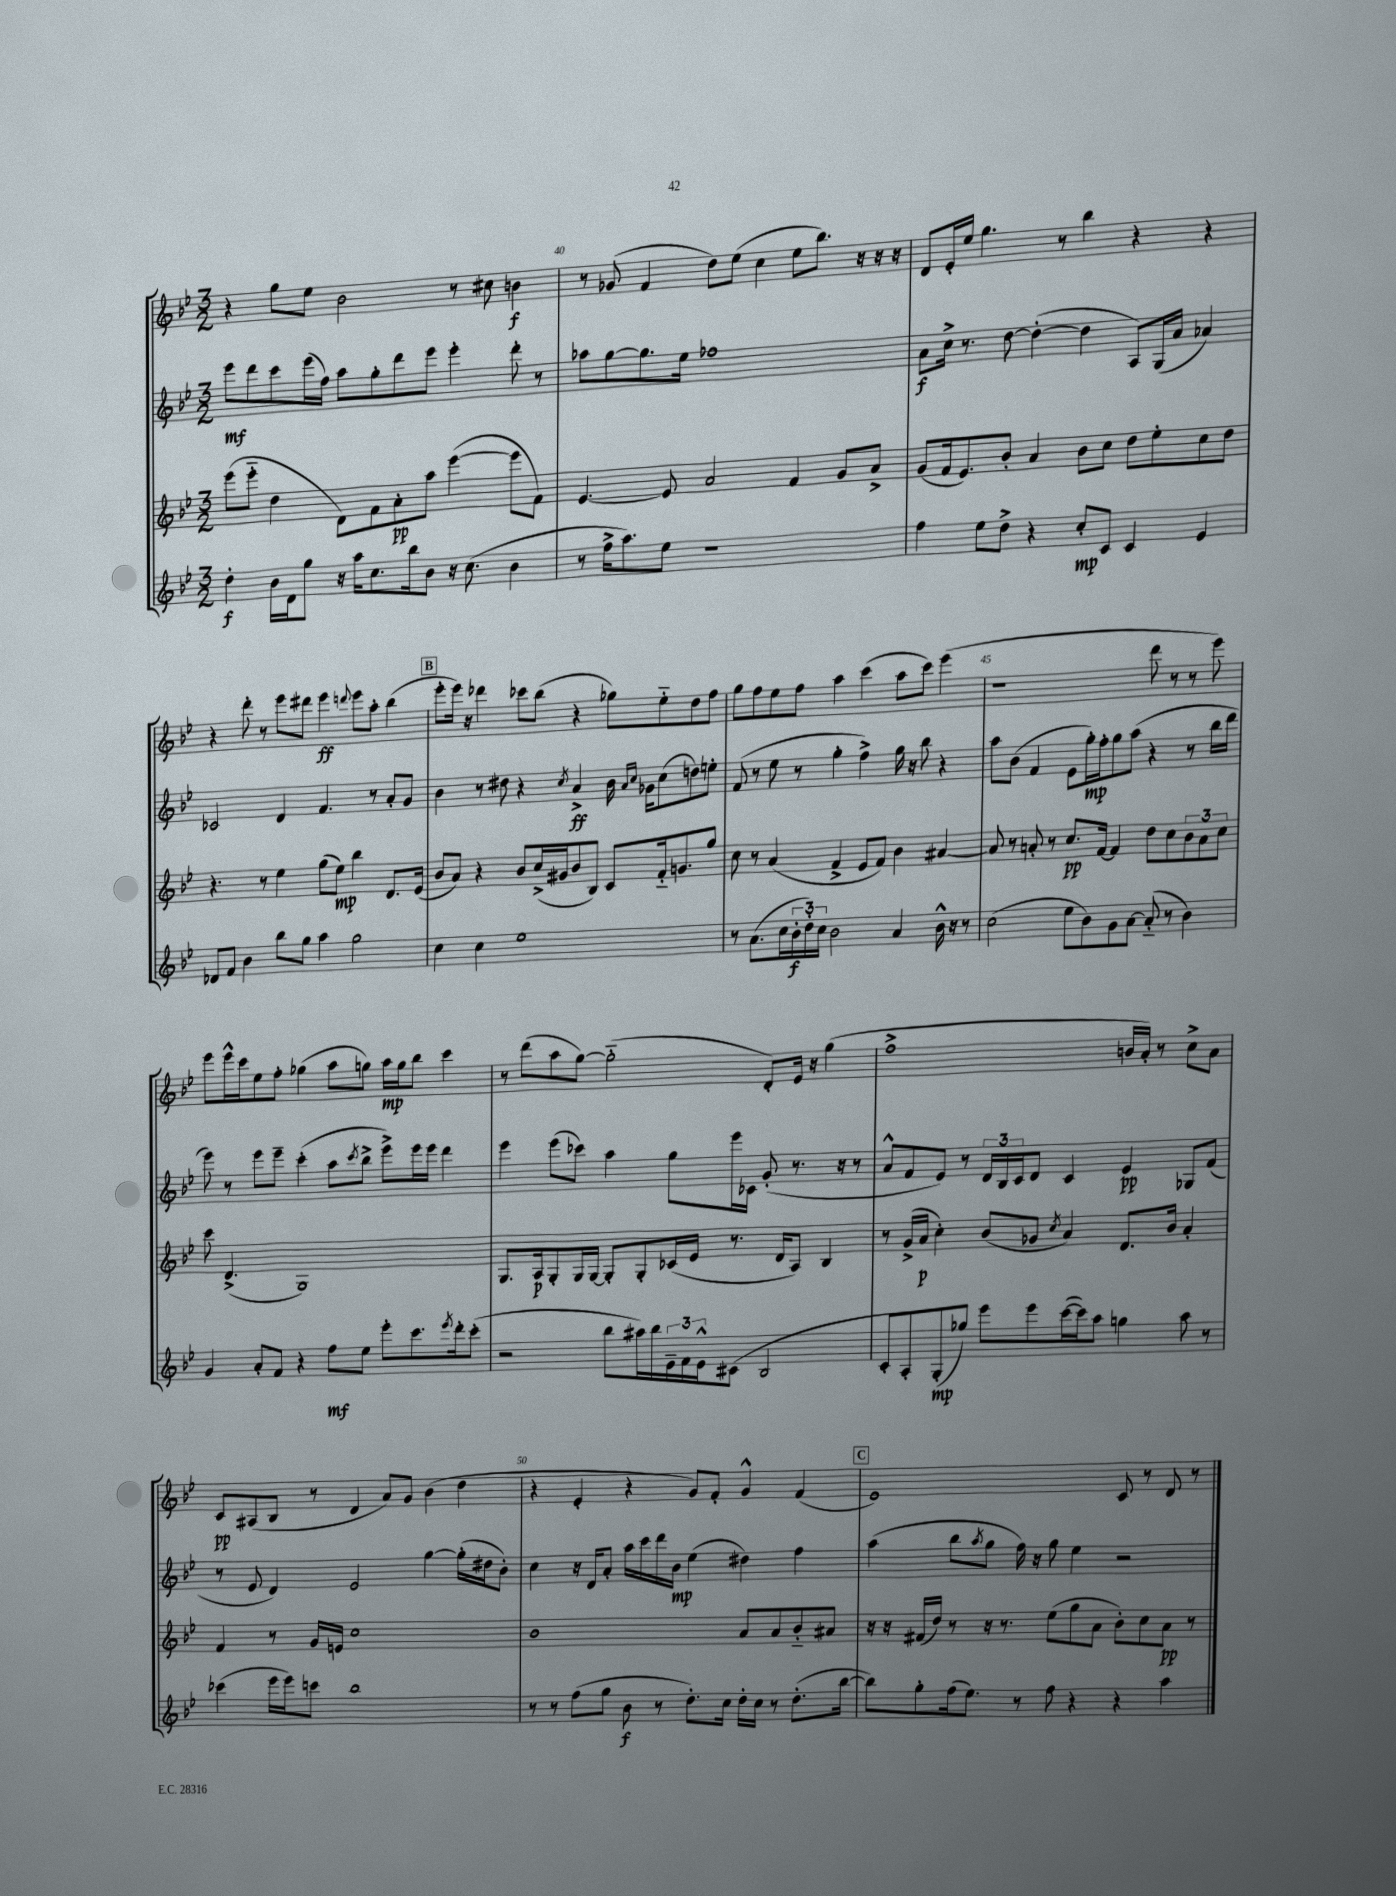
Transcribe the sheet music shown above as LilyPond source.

<<
\new StaffGroup <<
\new Staff = "s0" {
    \clef treble \key bes \major \numericTimeSignature \time 3/2
    r4 g''8 ees''8 bes'2 r8 cis''8 b'4\f |
    r8 ges'8( f'4 d''8) ees''8( c''4 ees''8 bes''8.) r16 r16 r16 |
    d'8 ees'16-. ees''16 g''4. r8 bes''4 r4 r4 |
    r4 d'''8-. r8 ees'''8 dis'''8 ees'''4\ff \appoggiatura { d'''8 } ees'''8 a''8-. bes''4( |
    \mark \markup { \box "B" } ees'''8-. ees'''16) r16 des'''4 ces'''8 bes''8( r4 ges''8) ees''8-_ d''8 f''8 |
    g''8 f''8 ees''8 f''8 a''4 c'''4( a''8 c'''8) ees'''4( |
    r1 d'''8 r8 r8 ees'''8) |
    ees'''8 ees'''16-^ c'''16 ees''8 f''8-. ges''4( a''8 g''8) a''16\mp g''16 bes''8 c'''4 |
    r8 d'''8( a''8 g''8~) g''2-_( d'8-.) ees'16 r16 g''4( |
    f''1-> b'16 a'16-.) r8 c''8-> a'8 |
    c'8\pp ais8( bes8 r8 d'4 a'8) g'8 bes'4( d''4 |
    r4 ees'4-. r4 g'8) f'8-. g'4-^ f'4( |
    \mark \markup { \box "C" } ees'1) c'8 r8 d'8 r8 \bar "|." |
}
\new Staff = "s1" {
    \clef treble \key bes \major \numericTimeSignature \time 3/2
    ees'''8\mf d'''8 c'''8 ees'''16( f''16) a''8 g''8-. d'''8 ees'''8 ees'''4-. d'''8-. r8 |
    aes''8 g''8~ g''8. ees''16 fes''1 |
    a'8\f c''16-> r8. d''8~ d''4~-.( d''4 a8) g16( a'16 aes'4) |
    ces'2 d'4 f'4. r8 a'8-. g'8 |
    \mark \markup { \box "B" } bes'4 r8 dis''8 r4 \acciaccatura { c''8 } a'4->\ff bes'16 \grace { a'16 c''16 } ges'16 c''8( d''8) e''8-. |
    f'8( r8 ees''8 r8 g''4-. f''4->) g''16 r16 bes''8 r4 |
    a''8 bes'8( f'4 ees'8 g''16-.\mp) f''16-. g''8 a''8( r4 r8 bes''16 d'''16 |
    ees'''8) r8 ees'''8 ees'''8-- c'''4-.( a''8 \acciaccatura { c'''8 } bes''8-> ees'''8->) ees'''16 ees'''16 d'''4 |
    ees'''4 ees'''8( ces'''8) a''4 g''8 ees'''16 ces'16 g'8-.( r8. r16 r8 |
    a'8-^ f'8 ees'8) r8 \tuplet 3/2 { d'16 bes16 c'16 } d'8 c'4 ees'4\pp ges8 f'8( |
    r8 ees'8 d'4) ees'2 g''4~ g''16-.( dis''16 bes'8-.) |
    c''4 r16 d'16 a'8-. a''16 c'''16 d'''16 bes'16\mp ees''4( dis''4) f''4 |
    \mark \markup { \box "C" } a''4( bes''8 \acciaccatura { a''8 } g''8 f''16) r16 g''8 ees''4 r2 \bar "|." |
}
\new Staff = "s2" {
    \clef treble \key bes \major \numericTimeSignature \time 3/2
    ees'''8( ees'''8-_ d''4 d'8) f'8 a'8-.\pp a''8 ees'''4~( ees'''8 f'8) |
    ees'4.~ ees'8 a'2 f'4 g'8 a'8-> |
    g'8( f'16 ees'8.) bes'8-. a'4 bes'8 c''8 d''8 ees''8-. c''8 d''8 |
    r4. r8 ees''4 g''8( ees''8\mp) bes''4 d'8. ees'16( |
    \mark \markup { \box "B" } bes'8 a'8) r4 bes'8 c''16->( gis'16 bes'8 bes8) c'8 f'16-_ g'8. g''8 |
    c''8 r8 a'4( f'4-> ees'8 f'8) bes'4 ais'4~ |
    ais'8 r8 a'8-. r8 c''8.\pp f'16~ f'4 d''8 c''8 \tuplet 3/2 { bes'8 a'8 c''8 } |
    c'''8 d'4.->( g1) |
    g8. a16\p g8-. g16 g16~ g8-. g8-. ces'16( ees'16 r8. d'16 a8) bes4 |
    r8 g'16->( a'16\p c''4-.) bes'8( ges'8 \acciaccatura { c''8 } a'4) d'8. bes'16 a'4-. |
    f'4 r8 g'16 e'16 c''1 |
    bes'1 a'8 a'8 bes'8-_ ais'8 |
    \mark \markup { \box "C" } r16 r16 fis'16( d''16) r8 r16 r8. ees''8( g''8 a'8 bes'8-.) c''8 a'8\pp r8 \bar "|." |
}
\new Staff = "s3" {
    \clef treble \key bes \major \numericTimeSignature \time 3/2
    d''4-.\f bes'16 d'16 g''8 r16 a''16 c''8. bes''16 bes'8 r16 c''8.( bes'4 |
    r8 f''16-> a''8.) ees''8 r1 |
    f''4 ees''8 d''8-> r4 c''8-.\mp c'8 c'4 ees'4 |
    des'8 f'8 bes'4 bes''8 g''8 a''4 g''2 |
    \mark \markup { \box "B" } c''4 c''4 ees''1 |
    r8 a'8.( c''16 \tuplet 3/2 { bes'16-.\f d''16-.) c''16 } bes'2 a'4 bes'16-^ r16 r8 |
    c''2( ees''8 bes'8) g'8 a'8~ a'8-_( r8 bes'4) |
    g'4 a'8-. f'8 r4 f''8\mf ees''8 ees'''8-. c'''8. \acciaccatura { ees'''8 } d'''16-. c'''8-.( |
    r2 bes''8 ais''16) bes''16 \tuplet 3/2 { ees'16-- f'16 ees'16-^ } cis'8( bes2 |
    c'8-. a8-.) g8-.\mp( ges''8) ees'''8 ees'''8 c'''16~( c'''16) a''8 g''4 a''8 r8 |
    ces'''4( ees'''16 ees'''16) c'''8 bes''1 |
    r8 r8 f''8( g''8 bes'8\f r8 d''8.-.) c''16 d''16-. c''16 r8 d''8.-.( bes''16~ |
    \mark \markup { \box "C" } bes''8) g''8-. f''16( ees''8.) r8 f''8 r4 r4 a''4 \bar "|." |
}
>>
>>
\layout { \context { \Score currentBarNumber = #39 \override BarNumber.break-visibility = ##(#f #t #t) barNumberVisibility = #(every-nth-bar-number-visible 5) } }
